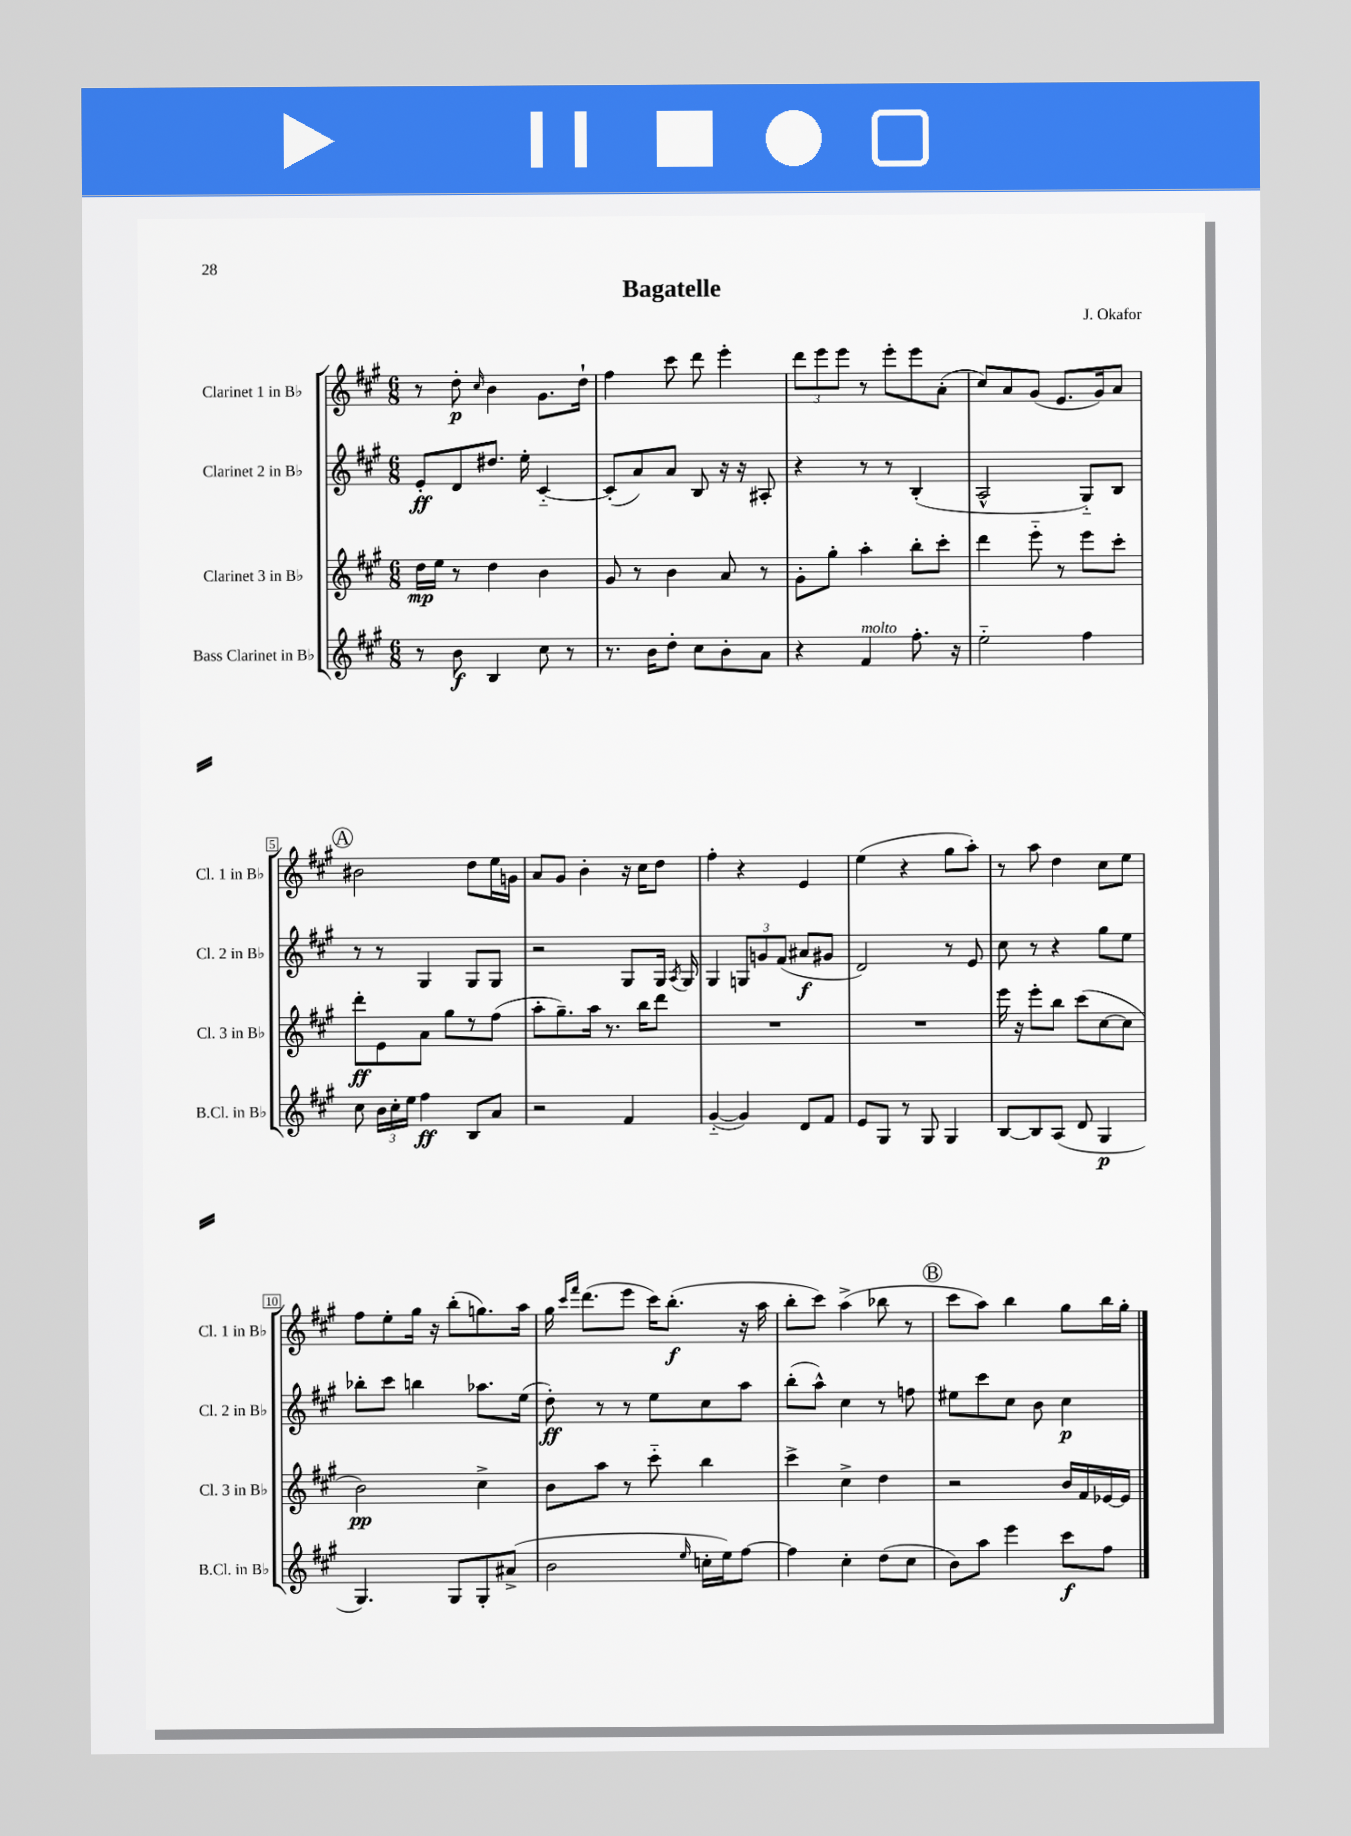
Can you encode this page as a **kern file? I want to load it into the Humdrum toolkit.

**kern	**kern	**kern	**kern
*staff4	*staff3	*staff2	*staff1
*clefG2	*clefG2	*clefG2	*clefG2
*k[f#c#g#]	*k[f#c#g#]	*k[f#c#g#]	*k[f#c#g#]
*M6/8	*M6/8	*M6/8	*M6/8
8r	16dd	8e'	8r
.	16ee	.	.
8b	8r	8d	8dd'
.	.	.	16qqcc#
4B	4dd	8.dd#	4b
.	.	16ee'	.
8cc#	4b	[4c#'~	8.g#
8r	.	.	.
.	.	.	16dd`
=	=	=	=
8.r	8g#	(8c#']	4ff#
.	8r	8a)	.
16b	.	.	.
8dd'	4b	8a	8ccc#
8cc#	.	8B	8ddd
8b'	8a	16r	4eee'
.	.	16r	.
8a	8r	8A#'	.
=	=	=	=
4r	8g#'	4r	12ddd
.	.	.	12eee
.	8gg#'	.	.
.	.	.	12eee
4f#	4aa'	8r	8r
.	.	8r	8eee'
8.ff#'	8bb'	(4B'	8eee
.	8ccc#'	.	(8a'
16r	.	.	.
=	=	=	=
2ee'~	4ddd	2A^^	8cc#)
.	.	.	8a
.	8eee'~	.	(8g#
.	8r	.	8.e
4ff#	8eee	8G#'~)	.
.	.	.	16g#)
.	8ccc#'	8B	8a
=	=	=	=
8cc#	8ddd'	8r	2b#
24b	8e	8r	.
24cc#'	.	.	.
24ee	.	.	.
4ff#	8a	4G#	.
.	8gg#	.	.
8B	8r	8G#	8dd
8a	(8ff#	8G#	16ee
.	.	.	16g
=	=	=	=
2r	8aa'	2r	8a
.	8.gg#~)	.	8g#
.	.	.	4b'
.	16aa	.	.
.	8.r	.	.
4f#	.	8G#	16r
.	16bb	.	16cc#
.	8ddd	16G#	8dd
.	.	8qA	.
.	.	16G#	.
=	=	=	=
([4g#'~	2.r	4G#	4ff#'
4g#])	.	12G	4r
.	.	12g	.
.	.	(12f#	.
8d	.	8a#	4e
8f#	.	8g#	.
=	=	=	=
8e	2.r	2d)	(4ee
8G#	.	.	.
8r	.	.	4r
8G#	.	.	.
4G#	.	8r	8gg#
.	.	8e	8aa')
=	=	=	=
[8B	16eee	8cc#	8r
.	16r	.	.
8B]	8eee'	8r	8aa
(8A	8bb	4r	4dd
8d	(8ccc#	.	.
4G#	[8cc#	8gg#	8cc#
.	8cc#]	8ee	8ee
=	=	=	=
4.G#)	2b)	8bb-'	8ff#
.	.	8ccc#	8ee'
.	.	4bb	16gg#
.	.	.	16r
8G#	.	.	(8bb'
8G#'	4cc#^	8.aa-	8.gg)
(8a#^	.	.	.
.	.	(16ee	16aa
=	=	=	=
2b	8b	8dd')	16gg#
.	.	.	16qqccc#
.	.	.	16qqfff#
.	.	.	(8.ddd
.	8aa	8r	.
.	8r	8r	8eee
.	8ccc#'~	8ee	16ccc#)
.	.	.	(8.bb'
16qqee	.	.	.
16cc'	4bb	8cc#	.
16ee)	.	.	.
[8ff#	.	8aa	16r
.	.	.	16aa
=	=	=	=
4ff#]	4ccc#^	(8bb'	8bb'
.	.	8aa^^)	8ccc#)
4cc#'	4cc#^	4cc#	(4aa^
(8dd	4dd	8r	8bb-
8cc#	.	8ff	8r
=	=	=	=
8b)	2r	8ee#	8ccc#
8aa	.	8ccc#	8aa)
4eee	.	8cc#	4bb
.	.	8b	.
8ccc#	16b	4cc#	8gg#
.	16f#	.	.
8ff#	[16e-	.	16bb
.	16e-]	.	16gg#'
==	==	==	==
*-	*-	*-	*-
